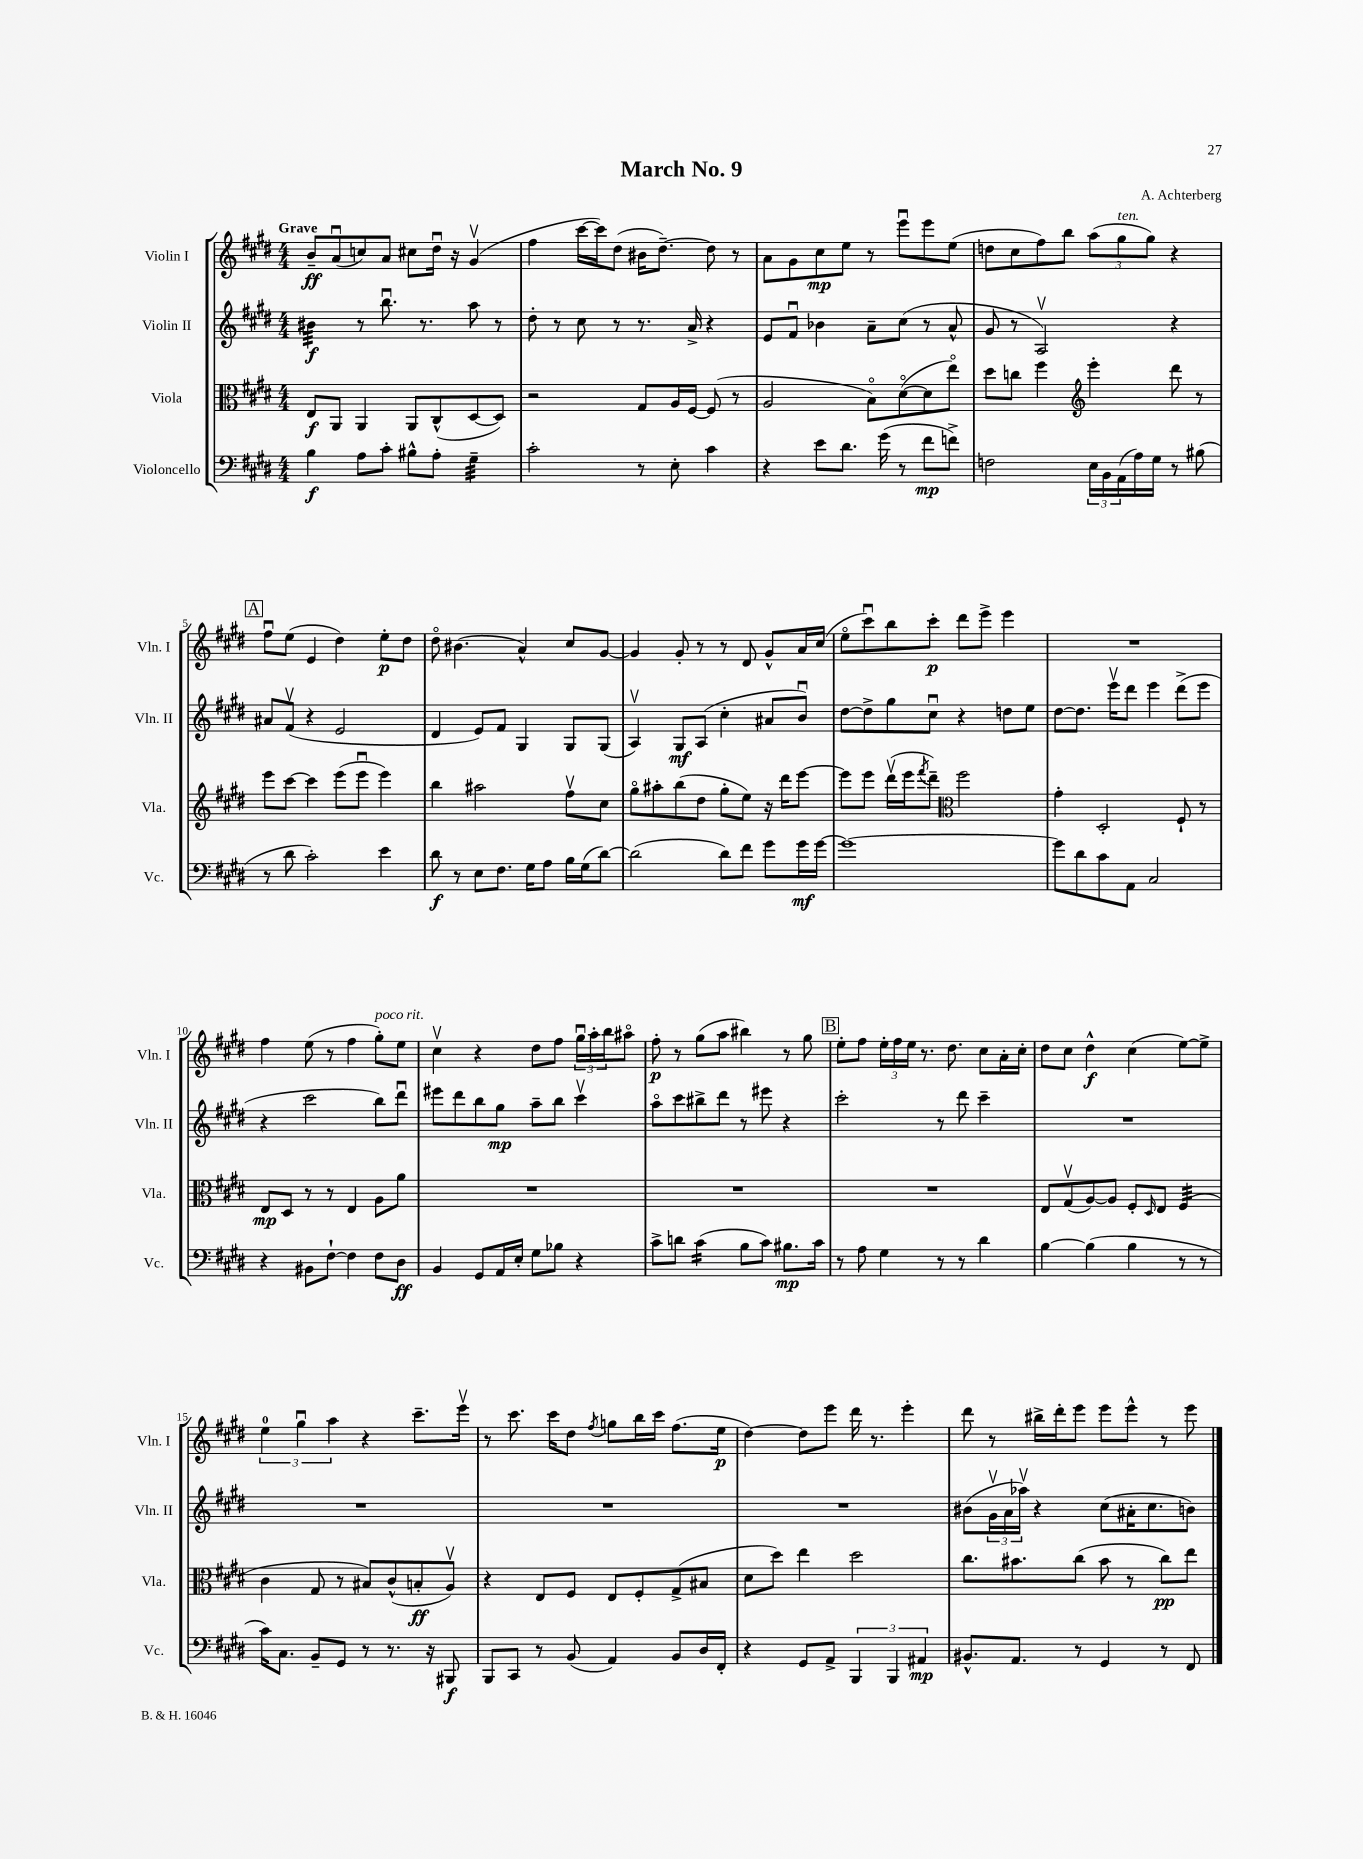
\header { title = "March No. 9" composer = "A. Achterberg" }
<<
\new StaffGroup <<
\new Staff = "s0" \with { instrumentName = "Violin I" shortInstrumentName = "Vln. I" } {
    \clef treble \key e \major \numericTimeSignature \time 4/4 \tempo "Grave"
    b'8--\ff a'8\downbow( c''8) a'8 cis''8 dis''16\downbow r16 gis'4\upbow( |
    fis''4 cis'''16~ cis'''16) dis''8( bis'16 dis''8.~--) dis''8 r8 |
    a'8 gis'8 cis''8\mp e''8 r8 e'''8\downbow e'''8 e''8( |
    d''8 cis''8 fis''8) b''8 \tuplet 3/2 { a''8( gis''8^\markup { \italic "ten." } gis''8) } r4 |
    \mark \markup { \box "A" } fis''8\downbow e''8( e'4 dis''4) e''8-.\p dis''8 |
    dis''8\flageolet bis'4.( a'4-^) cis''8 gis'8~ |
    gis'4 gis'8-. r8 r8 dis'8 gis'8-^ a'16 cis''16( |
    e''8\flageolet cis'''8\downbow) b''8 cis'''8-.\p dis'''8 e'''8-> e'''4 |
    R1 |
    fis''4 e''8( r8 fis''4 gis''8-.^\markup { \italic "poco rit." }) e''8 |
    cis''4\upbow r4 dis''8 fis''8 \tuplet 3/2 { gis''16\downbow a''16-. b''16 } ais''8\flageolet |
    fis''8-.\p r8 gis''8( a''8 bis''4) r8 gis''8 |
    \mark \markup { \box "B" } e''8-. fis''8 \tuplet 3/2 { e''16-. fis''16 e''16 } r8. dis''8. cis''8 a'16-. cis''16-. |
    dis''8 cis''8 dis''4-^\f cis''4( e''8~) e''8-> |
    \tuplet 3/2 { e''4-0 gis''4\downbow a''4 } r4 cis'''8.-- e'''16\upbow |
    r8 cis'''8. cis'''16 dis''8 \acciaccatura { fis''8 } g''8 b''16 cis'''16 fis''8.( e''16\p |
    dis''4~) dis''8 e'''8 dis'''16 r8. e'''4-. |
    dis'''8 r8 bis''16-> dis'''16-. e'''8 e'''8 e'''8-^ r8 e'''8 \bar "|." |
}
\new Staff = "s1" \with { instrumentName = "Violin II" shortInstrumentName = "Vln. II" } {
    \clef treble \key e \major \numericTimeSignature \time 4/4
    bis'4:32\f r8 b''8.\downbow r8. a''8 r8 |
    dis''8-. r8 cis''8 r8 r8. a'16-> r4 |
    e'8 fis'8\downbow bes'4 a'8-- cis''8( r8 a'8-^ |
    gis'8 r8 a2\upbow) r4 |
    \mark \markup { \box "A" } ais'8 fis'8\upbow( r4 e'2 |
    dis'4 e'8) fis'8 gis4 gis8 gis8( |
    a4\upbow) gis8\mf a8( cis''4-. ais'8 b'8\downbow) |
    dis''8~ dis''8-> gis''8 cis''8\downbow r4 d''8 e''8 |
    dis''8~ dis''8. e'''16\upbow dis'''8 e'''4 dis'''8->( e'''8 |
    r4 cis'''2 b''8) dis'''8\downbow |
    eis'''8 dis'''8 b''8 gis''8\mp a''8-- b''8 cis'''4\upbow |
    a''8\flageolet cis'''8 bis''8-> dis'''8 r8 eis'''8 r4 |
    \mark \markup { \box "B" } cis'''2-. r8 dis'''8 cis'''4-- |
    R1 |
    R1 |
    R1 |
    R1 |
    bis'8( \tuplet 3/2 { gis'16\upbow a'16 aes''16\upbow) } r4 cis''8( ais'16-. cis''8. b'8) \bar "|." |
}
\new Staff = "s2" \with { instrumentName = "Viola" shortInstrumentName = "Vla." } {
    \clef alto \key e \major \numericTimeSignature \time 4/4
    e8\f a,8 a,4 a,8 cis8-^( dis8~ dis8) |
    r2 gis8 a16 fis16~ fis8( r8 |
    a2 b8\flageolet) dis'8~\flageolet( dis'8 e''8\flageolet) |
    dis''8 c''8 fis''4 \clef treble e'''4-. dis'''8 r8 |
    \mark \markup { \box "A" } e'''8 cis'''8~ cis'''4 e'''8( e'''8\downbow e'''4) |
    b''4 ais''2 fis''8\upbow cis''8 |
    gis''8\flageolet ais''8-. b''8( dis''8 gis''8-. e''8) r16 dis'''16 e'''8~ |
    e'''8 e'''8 dis'''16\upbow( e'''16 \acciaccatura { fis'''8 } dis'''8--) \clef alto fis''2 |
    gis'4-. dis2-. fis8-! r8 |
    e8\mp dis8 r8 r8 e4 a8 a'8 |
    R1 |
    R1 |
    \mark \markup { \box "B" } R1 |
    e8 gis8\upbow( a8~) a8 fis8-. \grace { dis16 } e8 fis4:32( |
    cis'4 gis8 r8 bis8) cis'8-^( b8-.\ff a8\upbow) |
    r4 e8 fis8 e8 fis8-. gis8->( bis8 |
    dis'8 dis''8) e''4 dis''2 |
    cis''8. bis'8. cis''8( bis'8 r8 cis''8\pp) e''8 \bar "|." |
}
\new Staff = "s3" \with { instrumentName = "Violoncello" shortInstrumentName = "Vc." } {
    \clef bass \key e \major \numericTimeSignature \time 4/4
    b4\f a8 cis'8-. bis8-^ a8-. gis4:32-- |
    cis'2-. r8 e8-. cis'4 |
    r4 e'8 dis'8. gis'16( r8 fis'8\mp f'8->) |
    f2 \tuplet 3/2 { e16 b,16 a,16( } a16) gis16 r8 bis8( |
    \mark \markup { \box "A" } r8 dis'8 cis'2-.) e'4 |
    dis'8\f r8 e8 fis8. gis16 a8 b16 gis16( dis'8~) |
    dis'2( dis'8) fis'8 gis'8 gis'16\mf gis'16~ |
    gis'1~ |
    gis'8 dis'8 cis'8 a,8 cis2 |
    r4 bis,8 fis8~-! fis4 fis8 dis8\ff |
    b,4 gis,8 a,16 e16-. gis8 bes8 r4 |
    cis'8-> d'8 cis'4:16( b8 cis'8) bis8.\mp cis'16 |
    \mark \markup { \box "B" } r8 a8 gis4 r8 r8 dis'4 |
    b4~ b4( b4 r8 r8 |
    cis'16) cis8. b,8-- gis,8 r8 r8. r16 bis,,8\f |
    b,,8 cis,8 r8 b,8( a,4) b,8 dis16 fis,16-. |
    r4 gis,8 a,8-> \tuplet 3/2 { b,,4 b,,4 ais,4\mp } |
    bis,8.-^ a,8. r8 gis,4 r8 fis,8 \bar "|." |
}
>>
>>
